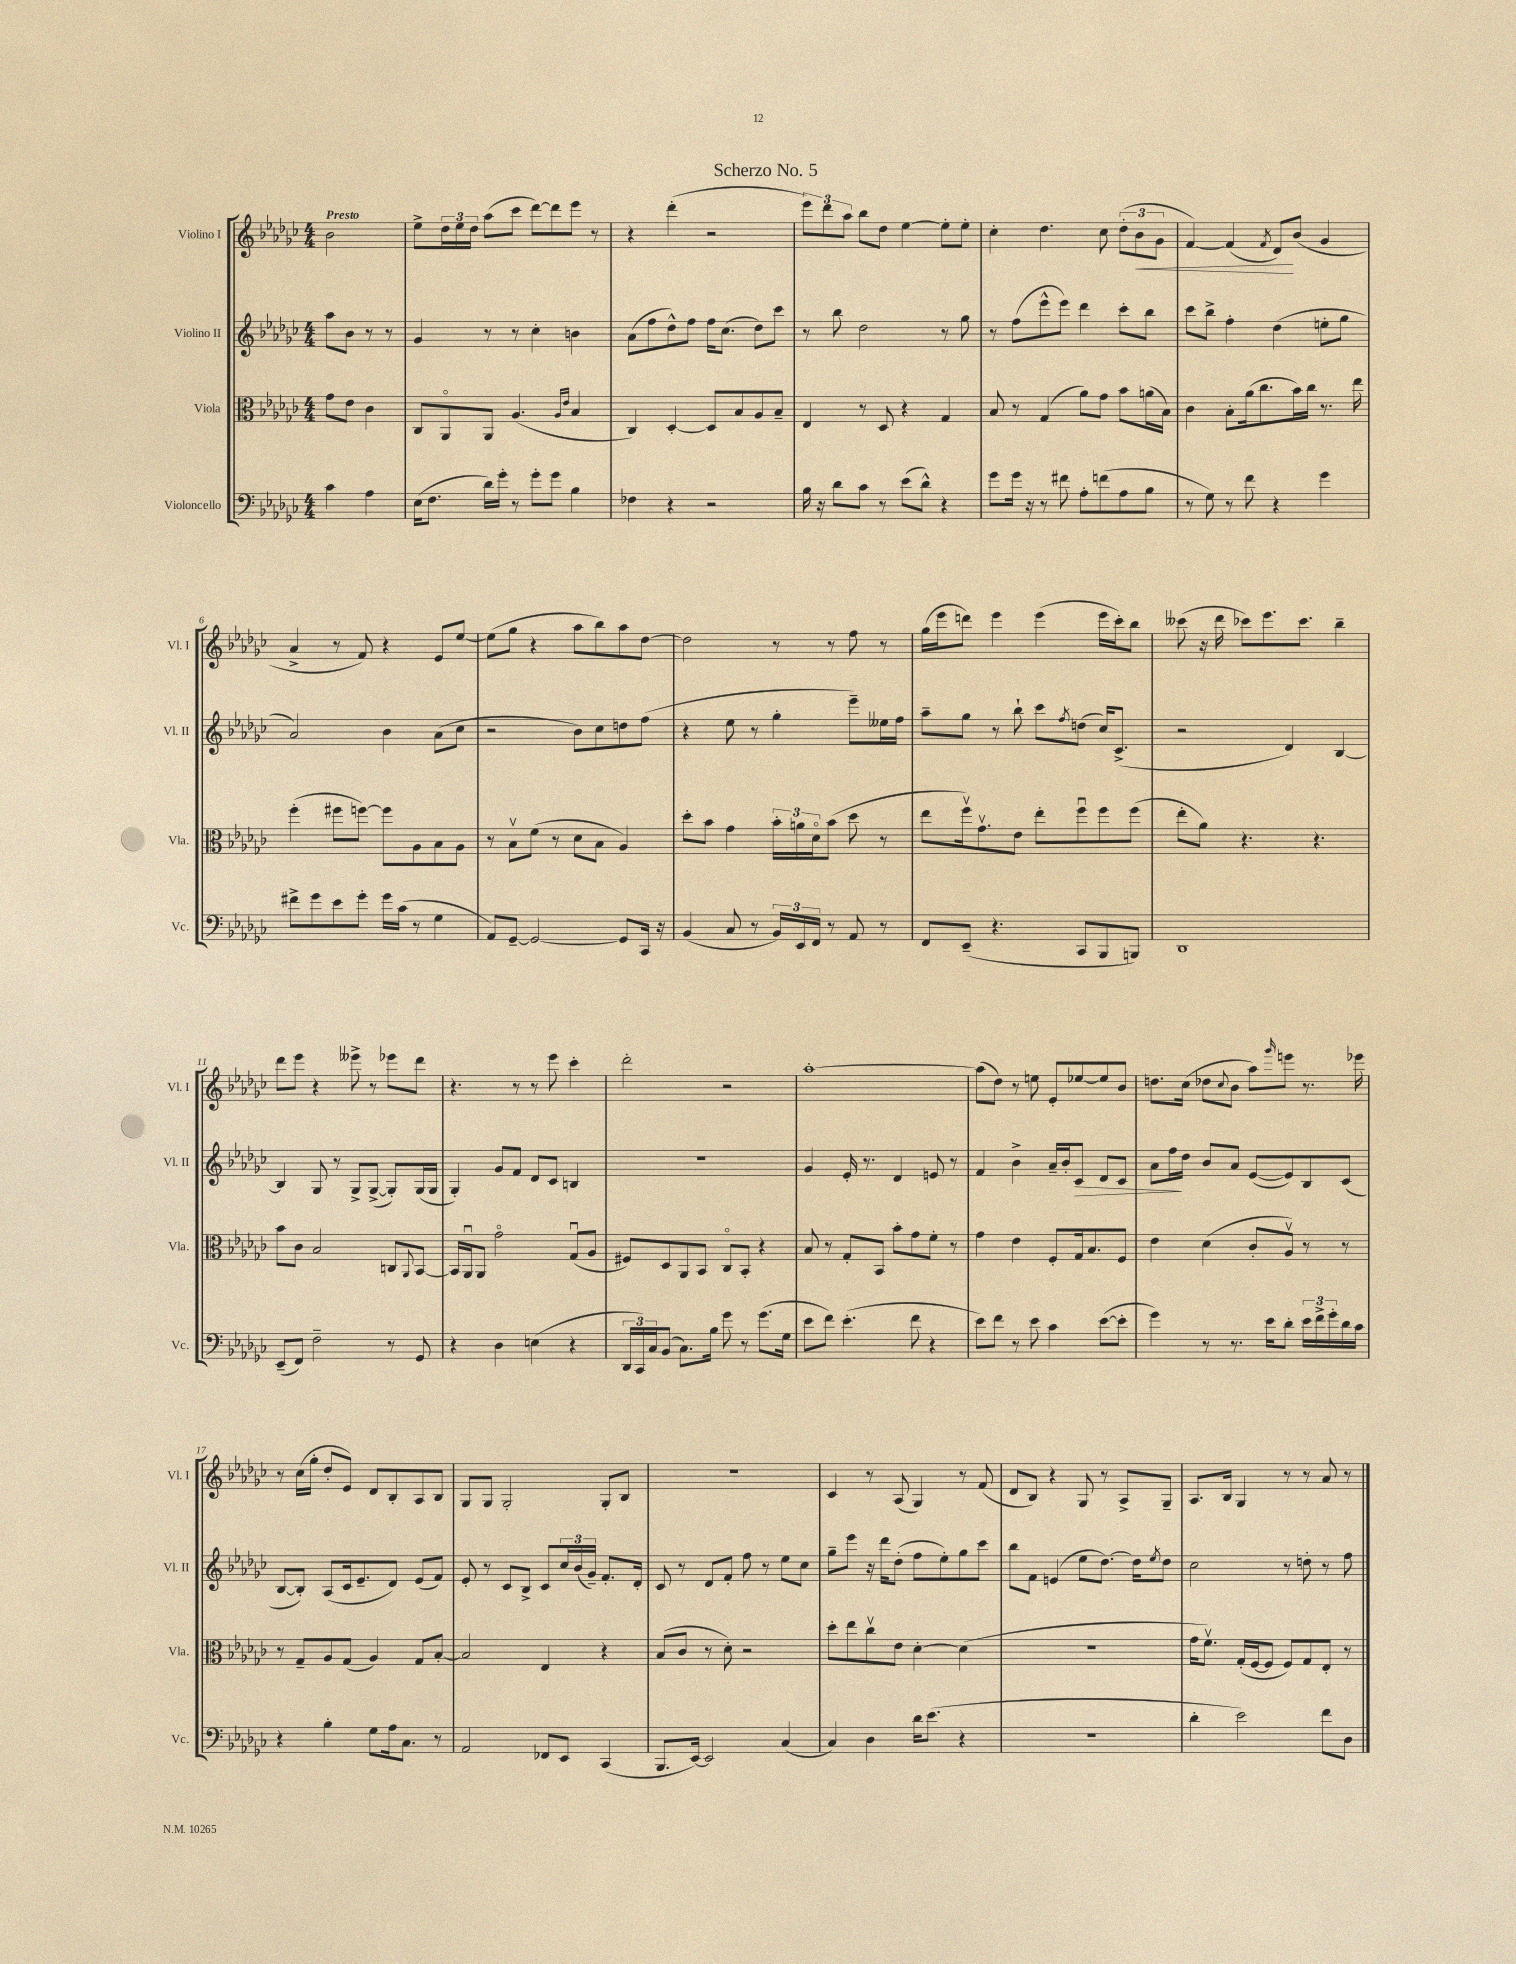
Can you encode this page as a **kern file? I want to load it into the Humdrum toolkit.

**kern	**kern	**kern	**kern
*staff4	*staff3	*staff2	*staff1
*clefF4	*clefC3	*clefG2	*clefG2
*k[b-e-a-d-g-c-]	*k[b-e-a-d-g-c-]	*k[b-e-a-d-g-c-]	*k[b-e-a-d-g-c-]
*M4/4	*M4/4	*M4/4	*M4/4
4c-	8g-	8aa-	2b-
.	8e-	8b-	.
4A-	4c-	8r	.
.	.	8r	.
=	=	=	=
(16E-	8C-	4g-	8ee-^
8.F	.	.	.
.	8AA-o	.	24dd-
.	.	.	24ee-
.	.	.	24dd-
16d-)	8AA-	8r	(8aa-
16g-'	.	.	.
8r	(4.A-	8r	8ccc-
8g-'	.	4cc-'	[8ddd-)
8g-	.	.	8ddd-]
.	16qqA-	.	.
.	16qqe-	.	.
4B-	4B-	4b	8eee-
.	.	.	8r
=	=	=	=
4F-	4C-)	(8a-	4r
.	.	8ff	.
4r	[4D-'	8dd-^^)	(4ddd-'
.	.	8ff	.
2r	8D-]	16ff	2r
.	.	(8.cc-	.
.	8B-	.	.
.	8A-	8dd-)	.
.	8B-~	8ccc-	.
=	=	=	=
16B-	4E-	8r	12eee-)
16r	.	.	.
.	.	.	12ddd-
8d-	.	8bb-	.
.	.	.	12aa-
8c-	8r	2dd-	8bb-
8r	8D-	.	8dd-
(8e-	4r	.	[4ee-
8d-^^)	.	.	.
4r	4G-	8r	8ee-']
.	.	8gg-	8ee-'
=	=	=	=
8g-	8B-	8r	4cc-'
16g-	8r	(8ff	.
16r	.	.	.
8r	(4G-	8eee-^^	4.dd-
8f#	.	8eee-)	.
8A-'	8a-)	4ddd-	.
(8f	8g-	.	8cc-
8A-	8b-	8ccc-'	(12dd-'
.	.	.	12b-
8B-	(16a	8bb-	.
.	.	.	12g-
.	16B-)	.	.
=	=	=	=
8r	4c-	8ccc-	[4f)
8G-)	.	8bb-^	.
8r	8B-'	4ff'	(4f]
8f	(16a-	.	.
.	8.cc-	.	.
.	.	.	8qf
4r	.	(4dd-	8d-)
.	16b-)	.	(8b-
.	16cc-	.	.
4g-	8.r	8ee'	4g-
.	.	8gg-	.
.	16ee-	.	.
=	=	=	=
8f#^	(4ff'	2a-)	4a-^
8g-	.	.	.
8e-	8ff#	.	8r
8g-'	[8ff)	.	8f)
16g-	8ff]	4b-	4r
(16c-	.	.	.
8r	8A-	.	.
4G-	8B-	(8a-	8e-
.	8A-	8cc-	[8ee-
=	=	=	=
8AA-)	8r	2r	(8ee-]
[8GG-~	8B-v	.	8gg-
2GG-_	(8f	.	4r
.	8r	.	.
.	8d-	8b-)	8aa-
.	8B-	8cc-	8bb-)
8GG-]	4A-)	8dd	8aa-
16CC-	.	(8ff	[8dd-
16r	.	.	.
=	=	=	=
(4BB-	8dd-'	4r	2dd-]
.	8b-	.	.
8C-	4g-	8ee-	.
8r	.	8r	.
24BB-)	24b-'	4gg-'	8r
24EE-	24a	.	.
24FF	24d-o	.	.
8r	(8b-	.	8r
8AA-	8dd-	8eee-~)	8ff
8r	8r	16ee--	8r
.	.	16ff	.
=	=	=	=
8FF	8ee-	8aa-~	(16gg-
.	.	.	16eee-
(8EE-~	16ffv)	8gg-	8ddd)
.	8.g-v	.	.
4.r	.	8r	4eee-
.	8e-	8bb-`	.
.	8ee-'	8ccc-	(4eee-
.	.	8qff	.
8CC-	8ffu	(8dd	.
8BBB-	8ff	16cc-)	16eee-
.	.	(8.c-^	16ccc-')
8BBB)	(8ff	.	8bb-
=	=	=	=
1DD-	8ee-'	2r	(8ccc--
.	8a-)	.	16r
.	.	.	16ddd-
.	4.r	.	8ccc-)
.	.	.	8.eee-
.	.	4d-)	.
.	.	.	8.ccc-
.	4.r	.	.
.	.	[4B-	4bb-~
=	=	=	=
(8EE-~	8b-	4B-]	8ddd-
8FF)	8c-	.	8eee-
2F~	2B-	8G-	4r
.	.	8r	.
.	.	8G-^	8eee--^
.	.	([8G-^	8r
8r	8C	8G-'])	8eee-
.	8qqAA-	.	.
8GG-	[8BB-	(16G-	8ddd-
.	.	16G-	.
=	=	=	=
4r	16BB-]	4G-')	4.r
.	16AA-u	.	.
.	8AA-	.	.
4D-	2g-o	8g-	.
.	.	8f	8r
(4E	.	8d-	8r
.	.	8c-	8eee-
4r	(8G-u	4B	4ccc-'
.	8A-	.	.
=	=	=	=
24DD-	8F#)	1r	2ddd-'
24CC-)	.	.	.
24C-	.	.	.
(8BB-	8D-	.	.
8.C-)	8AA-	.	.
.	8BB-	.	.
16B-	.	.	.
8g-	8C-o	.	2r
8r	8BB-'	.	.
(8.g-	4r	.	.
16G-	.	.	.
=	=	=	=
8e-	8B-	4g-	[1aa-'
8f)	8r	.	.
(4.e-'	8G-'	16e-'	.
.	.	8.r	.
.	8BB-	.	.
.	8b-'	4d-	.
8f	8g-	.	.
4r	8f'	8e	.
.	8r	8r	.
=	=	=	=
8e-)	4g-	4f	(8aa-]
8f	.	.	8dd-)
8r	4e-	4b-^	8r
8e-	.	.	8ee
4c-	8F'	16a-~	8e-'
.	.	16b-'	.
.	16G-	8c-	[8ee-
.	8.B-	.	.
([8e-	.	8d-	8ee-]
8e-']	8F	8c-	8b-
=	=	=	=
4g-)	4e-	8a-	8.dd
.	.	16ff	.
.	.	16dd-	(16cc-
8r	(4d-	8b-	8dd-
.	.	.	8qqcc-
8.r	.	8a-	8b-
.	8c-'	([8e-	8aa-)
16e-	.	.	.
.	.	.	16qqggg-
8d-'	8A-v)	8e-])	8eee
24e-	8r	8B-	8.r
24f^	.	.	.
24g-'	.	.	.
16d-	8r	(8c-	.
16c-	.	.	16eee-
=	=	=	=
4r	8r	[8B-	8r
.	8G-~	8B-'])	(16cc-
.	.	.	16gg-'
4B-'	8A-	(8A-	8dd-'
.	(8G-	16c-	8e-)
.	.	8.e-~	.
8G-	4A-)	.	8d-
16A-	.	8d-)	8B-'
8.C-	.	.	.
.	8G-	(8e-	8A-
8r	[8B-'	8f)	8B-
=	=	=	=
2AA-	2B-]	8e-'	8G-
.	.	8r	8G-
.	.	8c-	2G-'
.	.	8B-^	.
8FF-	4E-	8c-	.
8EE-	.	24cc-	.
.	.	(24b-	.
.	.	24g-~)	.
(4CC-	4r	8.f'	8G-'
.	.	.	8B-
.	.	16d-'	.
=	=	=	=
8.BBB-	(8B-	8c-	1r
.	8c-	8r	.
[16EE-)	.	.	.
2EE-]	8r	8d-	.
.	8d-')	8f'	.
.	2r	8ff	.
.	.	8r	.
(4C-	.	8ee-	.
.	.	8cc-	.
=	=	=	=
4C-)	8dd-'	8gg-~	4c-
.	8ee-	8eee-	.
4D-	8cc-v	16r	8r
.	.	16ddd-	.
.	8e-	(8dd-'	(8A-
16d-	[4d-'	8ff	4G-)
(8.e-	.	.	.
.	.	8ee-')	.
4r	(4d-]	8gg-	8r
.	.	8ccc-	(8f
=	=	=	=
1r	1r	8bb-	8d-
.	.	8f	8B-)
.	.	(4e	4r
.	.	8ee-	8G-
.	.	[8.dd-)	8r
.	.	.	8A-^
.	.	16dd-]	.
.	.	8qee-	.
.	.	8dd-	8G-~
=	=	=	=
4d-'	16g-	2cc-	8.A-
.	8.fv)	.	.
.	.	.	16B-
2e-)	(16G-'	.	4G-
.	[16F	.	.
.	8F]	.	.
.	8F)	8r	8r
.	8G-	8dd'	8r
8f	8E-'	8r	8a-
8D-	8r	8ff	8r
==	==	==	==
*-	*-	*-	*-
